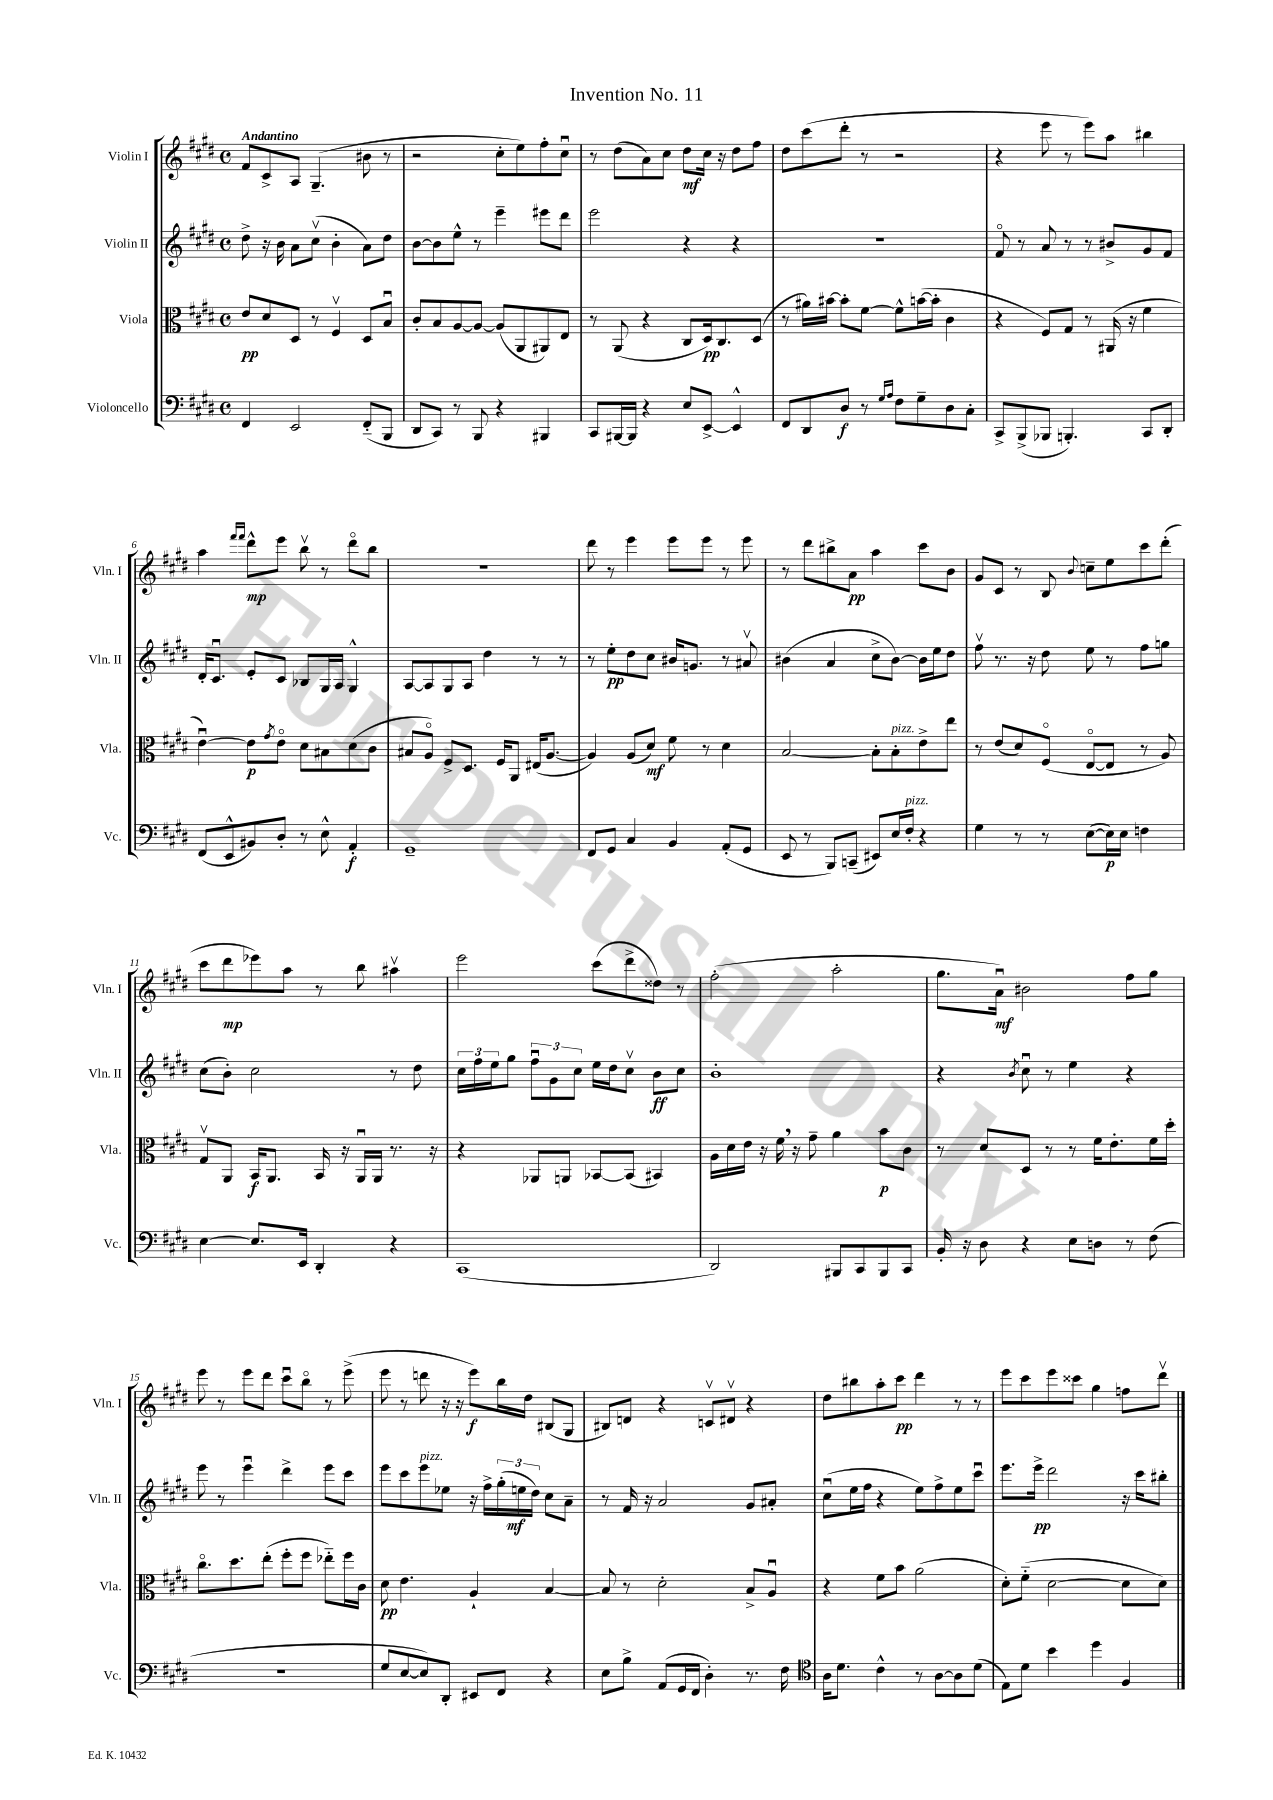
\header { title = "Invention No. 11" }
<<
\new StaffGroup <<
\new Staff = "s0" \with { instrumentName = "Violin I" shortInstrumentName = "Vln. I" } {
    \clef treble \key e \major \defaultTimeSignature \time 4/4 \tempo "Andantino"
    fis'8 cis'8-> a8 gis4.--( bis'8 r8 |
    r2 cis''8-. e''8) fis''8-. cis''8\downbow |
    r8 dis''8( a'8) cis''8 dis''8\mf cis''16 r16 dis''8 fis''8 |
    dis''8 cis'''8( dis'''8-. r8 r2 |
    r4 e'''8 r8 e'''8) a''8 bis''4 |
    a''4 \grace { fis'''16 fis'''16 } dis'''8-^\mp e'''8 b''8\upbow r8 dis'''8\flageolet b''8 |
    R1 |
    dis'''8 r8 e'''4 e'''8 e'''8 r8 e'''8 |
    r8 dis'''8 bis''8-> a'8\pp a''4 cis'''8 b'8 |
    gis'8 cis'8 r8 b8 \appoggiatura { b'8 } c''8-- e''8 cis'''8 dis'''8-.( |
    cis'''8 dis'''8\mp ees'''8) a''8 r8 b''8 ais''4\upbow |
    e'''2 cis'''8( dis'''8-> disis''8) r8 |
    fis''2-.( a''2-. |
    gis''8. a'16\downbow\mf) bis'2 fis''8 gis''8 |
    e'''8 r8 e'''8 dis'''8 cis'''8\downbow b''8\flageolet r8 e'''8->( |
    e'''8 r8 d'''8 r16 r16 e'''8\f) b''16 dis''16 bis8( gis8 |
    bis8) d'8 r4 c'8\upbow dis'8\upbow r4 |
    dis''8 bis''8 a''8-. cis'''8\pp dis'''4 r8 r8 |
    e'''8 cis'''8 e'''8 cisis'''8 gis''4 f''8 dis'''8\upbow \bar "|." |
}
\new Staff = "s1" \with { instrumentName = "Violin II" shortInstrumentName = "Vln. II" } {
    \clef treble \key e \major \defaultTimeSignature \time 4/4
    dis''8-> r16 b'16 a'8 cis''8\upbow( b'4-. a'8) dis''8 |
    b'8~ b'8 e''8-^ r8 e'''4-- eis'''8 dis'''8 |
    e'''2 r4 r4 |
    R1 |
    fis'8\flageolet r8 a'8 r8 r8 bis'8-> gis'8 fis'8 |
    dis'16-. cis'8.\downbow e'8-. cis'8 bes8 gis16 a16 gis4-^ |
    a8~ a8 gis8 a8 dis''4 r8 r8 |
    r8 e''8-.\pp dis''8 cis''8 bis'16 g'8. r8 ais'8\upbow |
    bis'4( a'4 cis''8-> bis'8~) bis'16 e''16 dis''8 |
    fis''8\upbow r8. r16 dis''8 e''8 r8 fis''8 g''8 |
    cis''8( b'8-.) cis''2 r8 dis''8 |
    \tuplet 3/2 { cis''16 fis''16 e''16 } gis''8 \tuplet 3/2 { fis''8\downbow gis'8 cis''8 } e''16 dis''16 cis''8\upbow b'8\ff cis''8 |
    b'1-. |
    r4 \acciaccatura { b'8 } cis''8\downbow r8 e''4 r4 |
    e'''8 r8 e'''4\downbow dis'''4-> e'''8 cis'''8 |
    e'''8 cis'''8 e'''8^\markup { \italic "pizz." } ees''8 r16 fis''16-> \tuplet 3/2 { gis''16-.( e''16\mf dis''16) } cis''8 a'8-- |
    r8 fis'16 r16 a'2 gis'8 ais'8-. |
    cis''8\downbow( e''16 fis''16 r4 e''8) fis''8-> e''8 cis'''8\downbow |
    e'''8. e'''16->\pp dis'''2 r16 cis'''16 bis''8-. \bar "|." |
}
\new Staff = "s2" \with { instrumentName = "Viola" shortInstrumentName = "Vla." } {
    \clef alto \key e \major \defaultTimeSignature \time 4/4
    e'8\pp dis'8 dis8 r8 fis4\upbow dis8 b8\downbow |
    cis'8-. b8 a8~ a8~ a8( a,8 ais,8) e8 |
    r8 a,8( r4 cis8 dis16\pp) cis8. dis8( |
    r8 ais'16) bis'16~ bis'8-. fis'8~ fis'8-^ b'16~( b'16-. cis'4 |
    r4 fis8) gis8 r8 ais,16( r16 fis'4 |
    e'4~\downbow) e'8\p \acciaccatura { gis'8 } e'8\flageolet dis'8 bis8 dis'8( cis'8 |
    bis8 a8\flageolet) fis8-> dis8. fis16 a,8 eis16( a8.~ |
    a4) a8( dis'8\mf) fis'8 r8 dis'4 |
    b2~ b8-. b8-.^\markup { \italic "pizz." } e'8-> e''8 |
    r8 e'8( dis'8) fis8\flageolet( e8~\flageolet e8 r8 a8) |
    gis8\upbow a,8 b,16\f a,8. b,16 r16 a,16\downbow a,16 r8. r16 |
    r4 aes,8 a,8 bes,8~ bes,8( bis,4) |
    a16 dis'16 e'16 r16 fis'16 \breathe r16 gis'8-- a'4 b'8\p cis'8 |
    r8 dis'8 dis8 r8 r8 fis'16 e'8.-. fis'16 dis''16-. |
    cis''8.\flageolet dis''8. e''8-.( fis''8-. fis''8 ees''8-_) fis''16 cis'16 |
    dis'8\pp e'4. a4-! b4~ |
    b8 r8 dis'2-. b8-> a8\downbow |
    r4 fis'8 b'8 a'2( |
    dis'8-.) fis'8-_( dis'2~ dis'8 dis'8) \bar "|." |
}
\new Staff = "s3" \with { instrumentName = "Violoncello" shortInstrumentName = "Vc." } {
    \clef bass \key e \major \defaultTimeSignature \time 4/4
    fis,4 e,2 fis,8-_( b,,8 |
    dis,8 cis,8) r8 b,,8 r4 bis,,4 |
    cis,8 bis,,16~ bis,,16 r4 e8 e,8~-> e,4-^ |
    fis,8 dis,8 dis8\f r8 \grace { gis16 a16 } fis8 gis8-- dis8 cis8-. |
    cis,8-> b,,8->( bes,,8 b,,4.-.) cis,8 dis,8-. |
    fis,8( e,8-^ bis,8) dis8-. r8 e8-^ a,4-.\f |
    gis,1-- |
    fis,8 gis,8 cis4 b,4 a,8-.( gis,8 |
    e,8 r8 b,,8) c,8--( eis,8) e16 fis16-.^\markup { \italic "pizz." } r4 |
    gis4 r8 r8 e8~( e16\p) e16 f4 |
    e4~ e8. e,16 dis,4-. r4 |
    cis,1( |
    dis,2) bis,,8 cis,8 bis,,8 cis,8 |
    b,16-. r16 dis8 r4 e8 d8 r8 fis8( |
    r1 |
    gis8 e8~ e8) dis,8-. eis,8 fis,8 r4 |
    e8 b8-> a,8( gis,16 fis,16 dis4-.) r8. fis16 |
    \clef tenor a16 dis'8. cis'4-^ r8 a8~ a8 dis'8( |
    e8) dis'8 b'4 dis''4 fis4 \bar "|." |
}
>>
>>
